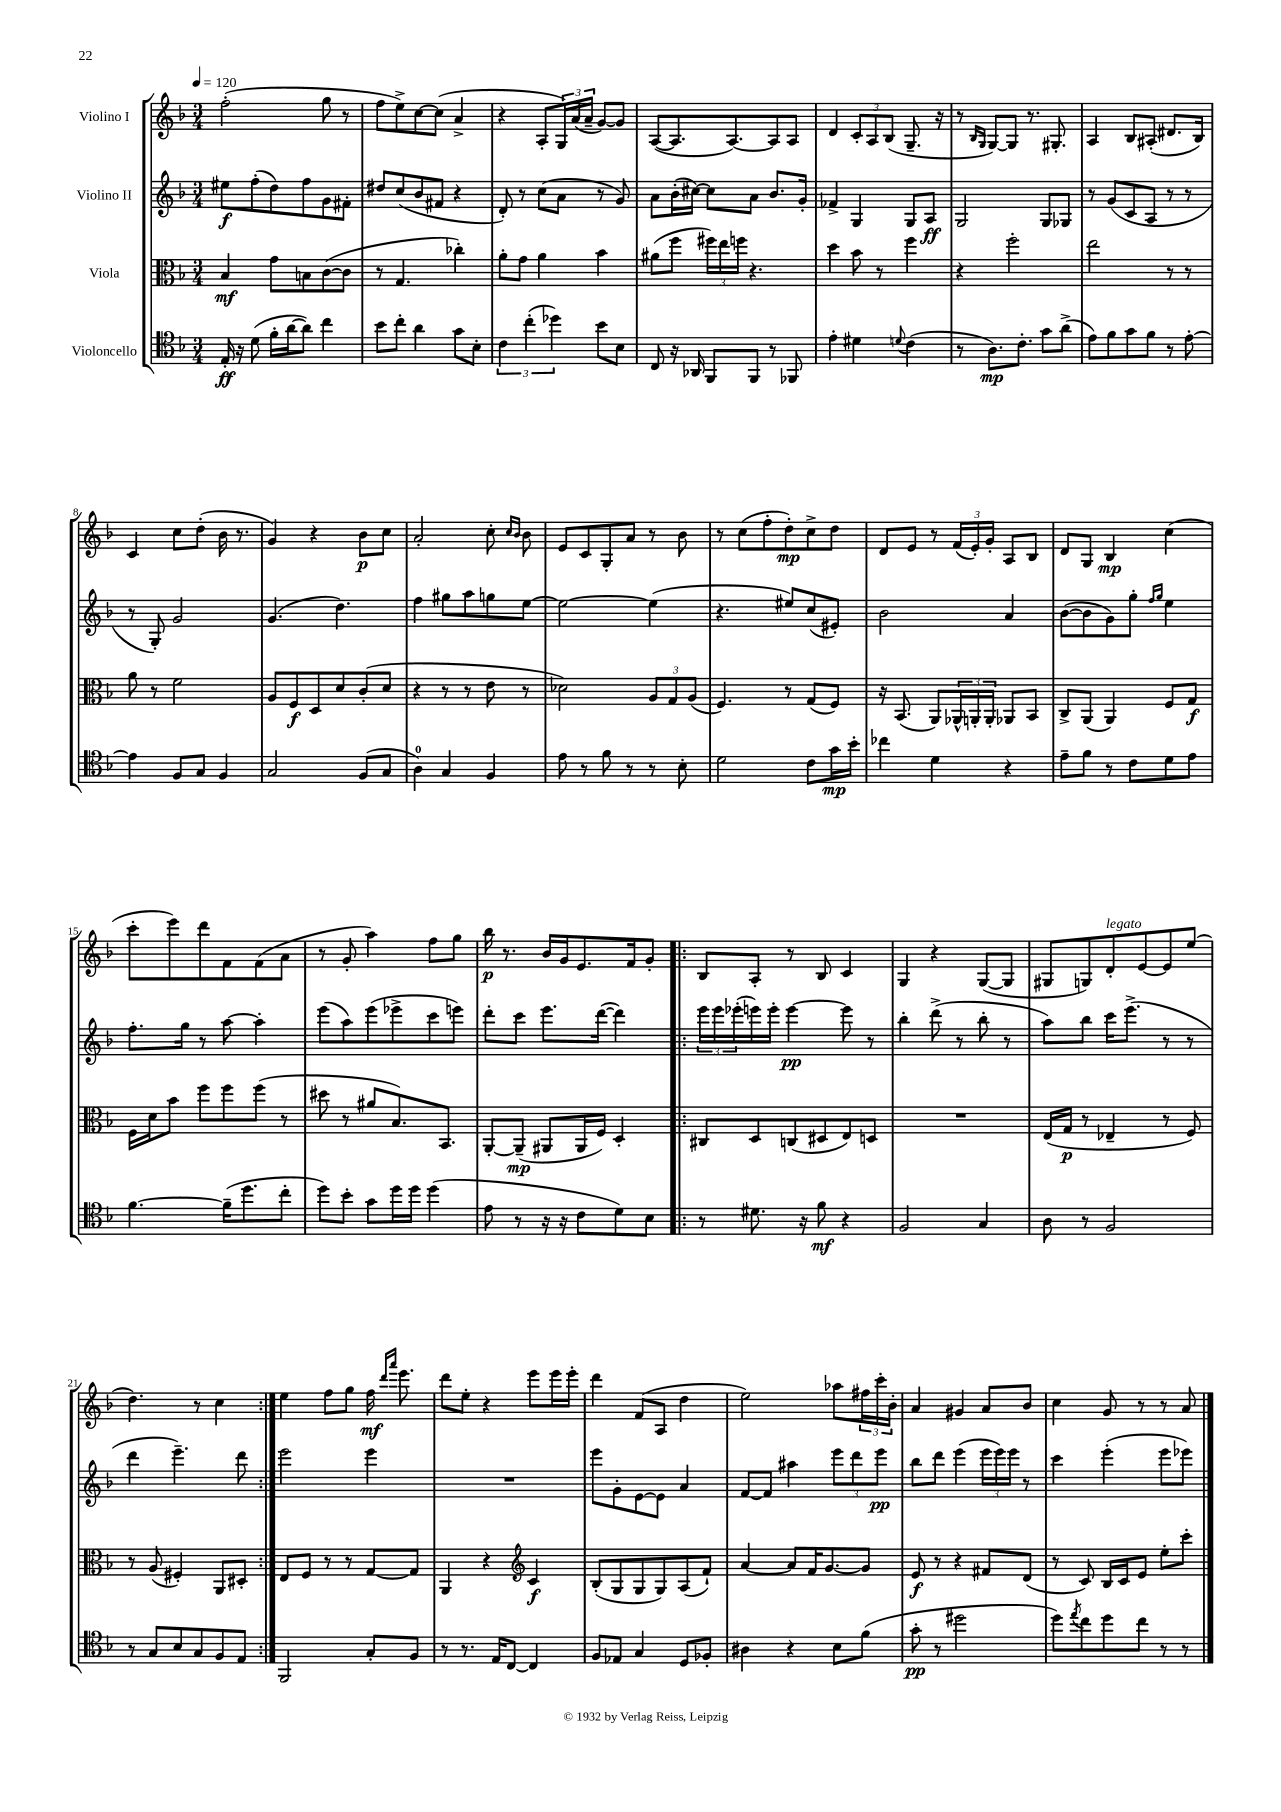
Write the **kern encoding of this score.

**kern	**kern	**kern	**kern
*staff4	*staff3	*staff2	*staff1
*clefC4	*clefC3	*clefG2	*clefG2
*k[b-]	*k[b-]	*k[b-]	*k[b-]
*M3/4	*M3/4	*M3/4	*M3/4
*MM120	*MM120	*MM120	*MM120
16E'	4B-	8ee#	(2ff'
16r	.	.	.
(8d	.	(8ff'	.
16f'	8g	8dd)	.
[16a	.	.	.
8a])	8B	8ff	.
4cc	([8c	8g	8gg
.	8c]	8f#'	8r
=	=	=	=
8b-	8r	8dd#	8ff
8cc'	4.G	(8cc	8ee^)
4a	.	8b-	[8cc
.	.	8f#	(8cc]
8g	4cc-')	4r	4a^
8B-'	.	.	.
=	=	=	=
6c	8a'	8d')	4r
.	8g	8r	.
(6cc'	.	.	.
.	4a	(8cc	8A'
6dd-)	.	.	.
.	.	8a	24G)
.	.	.	(24a
.	.	.	24a~
8b-	4b-	8r	[8g)
8B-	.	8g)	8g]
=	=	=	=
8C	(8a#	8a	([8A
16r	8ff	(16b-'	8.A]
16AA-	.	[16cc#)	.
8FF	24ff#)	8cc#]	.
.	24ee	.	.
.	.	.	[8.A)
.	24ff	.	.
8FF	4.r	8a	.
8r	.	8.b-	8A]
8FF-	.	.	8A
.	.	16g'	.
=	=	=	=
4e'	4dd	4f-^	4d
4d#	8b-	4G	12c'
.	.	.	12A
.	8r	.	.
.	.	.	(12B-
8qqd	.	.	.
(4c	4ff	8G	8.G~
.	.	8A	.
.	.	.	16r
=	=	=	=
8r	4r	2G	8r
.	.	.	16qqB-
.	.	.	16qqG
8.A)	.	.	[8G)
.	2ff'	.	8G]
8.c'	.	.	.
.	.	.	8.r
8g	.	8G	.
.	.	.	8.G#'
(8a^	.	8G-	.
=	=	=	=
8e)	2ee	8r	4A
8f	.	(8g	.
8g	.	8c	8B-
8f	.	8A	(8A#'
8r	8r	8r	8.d#
[8e'	8r	8r	.
.	.	.	16B-)
=	=	=	=
4e]	8a	8r	4c
.	8r	8G')	.
8F	2f	2g	8cc
8G	.	.	(8dd'
4F	.	.	16b-
.	.	.	8.r
=	=	=	=
2G	8A	(4.g	4g)
.	8F	.	.
.	8D	.	4r
.	8d	4.dd)	.
(8F	(8c'	.	8b-
8G	8d	.	8cc
=	=	=	=
4A)	4r	4ff	2a'
4G	8r	8gg#	.
.	8r	8aa	.
4F	8e	8gg	8cc'
.	.	.	16qqcc
.	.	.	16qqb-
.	8r	[8ee	8b-
=	=	=	=
8e	2d-)	2ee_	8e
8r	.	.	8c
8f	.	.	8G'
8r	.	.	8a
8r	12A	(4ee]	8r
.	12G	.	.
8B-'	.	.	8b-
.	(12A	.	.
=	=	=	=
2d	4.F)	4.r	8r
.	.	.	(8cc
.	.	.	8ff'
.	8r	8ee#)	8dd')
8c	(8G	(8cc	8cc^
16g	8F)	8e#')	8dd
16b-'	.	.	.
=	=	=	=
4cc-	16r	2b-	8d
.	(8.BB-	.	.
.	.	.	8e
4d	8AA)	.	8r
.	24AA-^^	.	(24f
.	24AA'	.	24e')
.	24AA'	.	24g'
4r	8AA-	4a	8A
.	8BB-	.	8B-
=	=	=	=
8e~	8C^	([8b-	8d
8f	(8AA	8b-]	8G
8r	4AA)	8g)	4B-
8c	.	8gg'	.
.	.	16qqff	.
.	.	16qqgg	.
8d	8F	4ee	(4cc
8e	8G	.	.
=	=	=	=
[4.f	16F	8.ff'	8ccc'
.	16d	.	.
.	8b-	.	8eee)
.	.	16gg	.
.	8ff	8r	8ddd
(16f~]	8ff	[8aa	8f
8.dd	.	.	.
.	(8ff	4aa']	(8f
8cc'	8r	.	8a
=	=	=	=
8dd)	8dd#	(8eee	8r
8b-'	8r	8aa)	8g'
8g	8a#	(8eee	4aa)
16dd	8.B-)	8eee-^	.
16dd	.	.	.
(4dd	.	8ccc	8ff
.	8.BB-	.	.
.	.	8eee)	8gg
=	=	=	=
8e	[8AA'	8ddd'	16bb-
.	.	.	8.r
8r	(8AA~]	8ccc	.
16r	8AA#	8.eee	16b-
16r	.	.	16g
8c	16AA#	.	8.e
.	16F)	([16ddd	.
8d)	4D'	4ddd])	.
.	.	.	16f
8B-	.	.	8g'
=!|:	=!|:	=!|:	=!|:
8r	8C#	24eee	8B-
.	.	24eee	.
.	.	(24eee-'	.
8.d#	8D	16eee)	8A'
.	.	16eee'	.
.	(8C	[4eee	8r
16r	.	.	.
8f	8D#	.	8B-
4r	8E)	8eee]	4c
.	8D	8r	.
=	=	=	=
2F	2.r	4bb-'	4G
.	.	(8ddd^	4r
.	.	8r	.
4G	.	8bb-'	([8G
.	.	8r	8G]
=	=	=	=
8A	(16E	8aa)	8G#
.	16G	.	.
8r	8r	8bb-	8G)
2F	4E-~	16ccc	8d'
.	.	(8.eee^	.
.	.	.	[8e
.	8r	8r	8e]
.	8F)	8r	(8ee
=	=	=	=
8r	8r	4ddd	4.dd)
8G	(8A	.	.
8B-	4F#')	4.eee~)	.
8G	.	.	8r
8F	8AA	.	4cc
8E	8D#'	8ddd	.
=:|!	=:|!	=:|!	=:|!
2FF	8E	2eee	4ee
.	8F	.	.
.	8r	.	8ff
.	8r	.	8gg
8G'	[8G	4eee	16ff
.	.	.	16qqddd
.	.	.	16qqaaa
.	.	.	8.eee
8F	8G]	.	.
=	=	=	=
8r	4AA	2.r	8ddd
8.r	.	.	8ee'
.	4r	.	4r
16E	.	.	.
[8C	.	.	.
*	*clefG2	*	*
4C]	4c	.	8eee
.	.	.	16eee
.	.	.	16eee'
=	=	=	=
8F	(8B-'	8eee	4ddd
8E-	8G	8g'	.
4G	8G	[8e	(8f
.	8G)	8e]	8A
8D	(8A	4a	4dd
8F-'	8f`)	.	.
=	=	=	=
4A#	[4a	[8f	2ee)
.	.	8f]	.
4r	8a]	4aa#	.
.	16f	.	.
.	[8.g	.	.
8B-	.	12eee	8aa-
.	.	12ddd	.
(8f	8g]	.	24ff#
.	.	12eee	24ccc'
.	.	.	24b-'
=	=	=	=
8g'	8e	8bb-	4a
8r	8r	8ddd	.
2dd#	4r	(4eee	4g#
.	8f#	24eee	8a
.	.	24eee)	.
.	.	24eee	.
.	(8d	8r	8b-
=	=	=	=
8dd)	8r	4ccc	4cc
8qee	.	.	.
8cc	8c)	.	.
8dd	16B-	(4eee'	8g
.	16c	.	.
8cc	8e	.	8r
8r	8ee'	8eee	8r
8r	8ccc'	8eee-)	8a
==	==	==	==
*-	*-	*-	*-
